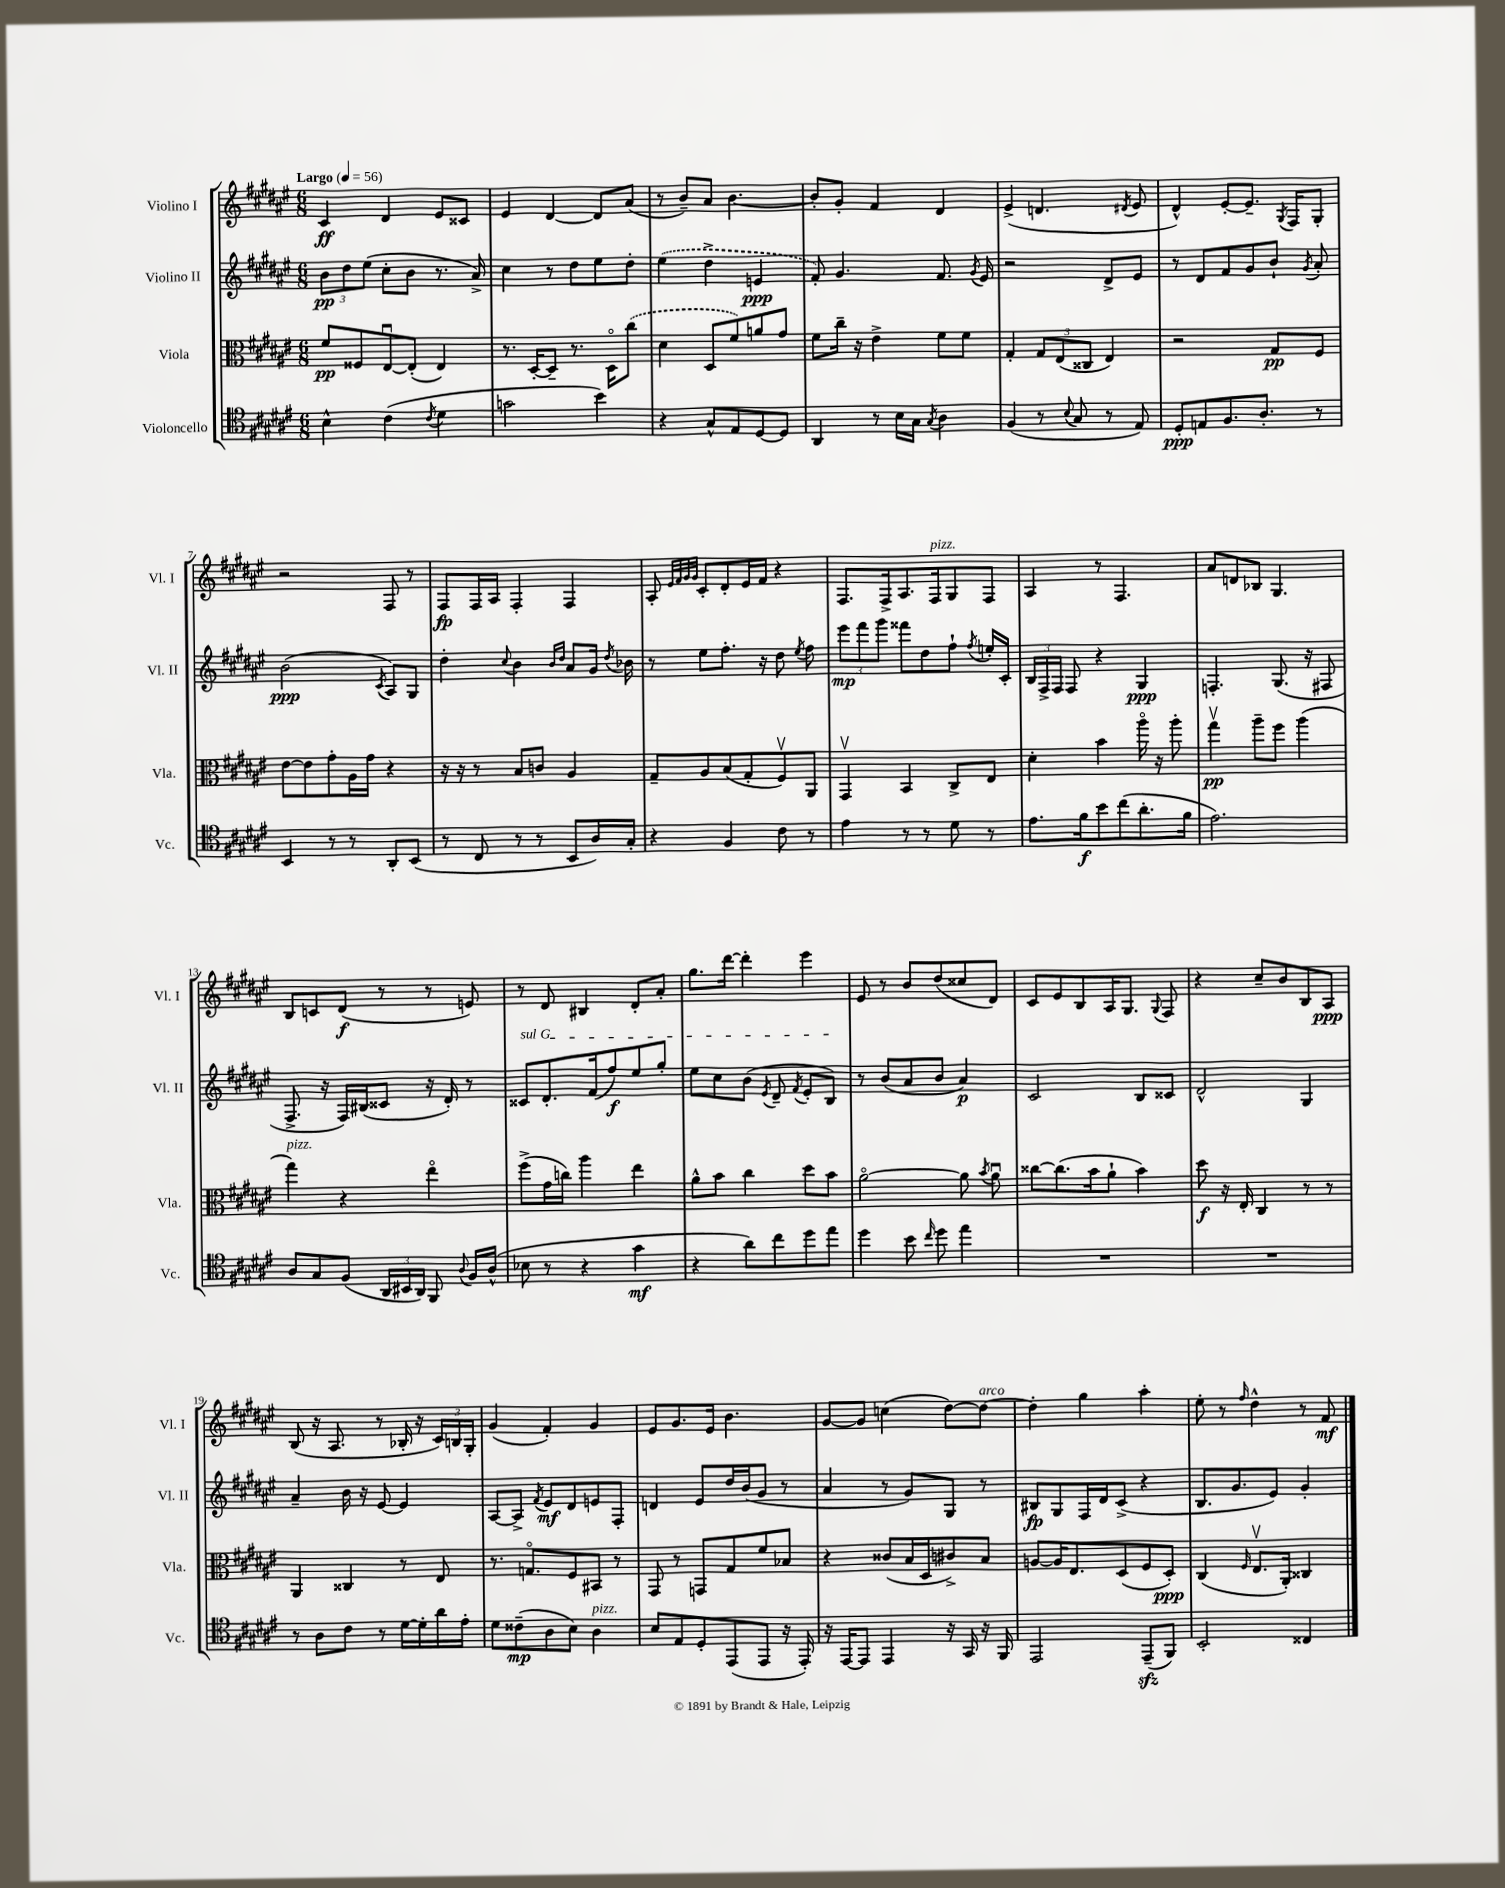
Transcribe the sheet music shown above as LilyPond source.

<<
\new StaffGroup <<
\new Staff = "s0" \with { instrumentName = "Violino I" shortInstrumentName = "Vl. I" } {
    \clef treble \key fis \major \numericTimeSignature \time 6/8 \tempo "Largo" 4 = 56
    \autoBeamOff cis'4\ff dis'4 eis'8[ cisis'8] |
    eis'4 dis'4~ dis'8[ ais'8]( |
    r8 b'8[--) ais'8] b'4.~ |
    b'8[-. gis'8]-. fis'4 dis'4 |
    eis'4->( d'4. \acciaccatura { dis'8 } eis'8 |
    dis'4-^) eis'8[~-. eis'8.]-- \acciaccatura { gis8 } fis16[ gis8]-. |
    r2 fis8 r8 |
    fis8[\fp fis16 ais16] fis4-. fis4 |
    ais8-. \grace { eis'32[ fis'32 gis'32 gis'32] } cis'8[-. dis'8-. eis'16 fis'16] r4 |
    fis8.[ fis16-> ais8. fis16^\markup { \italic "pizz." } gis8 fis8] |
    ais4 r8 fis4. |
    ais'8[ d'8 bes8] gis4. |
    b8[ c'8 dis'8]\f( r8 r8 e'8) |
    r8 dis'8 bis4 dis'8[-. ais'8]-. |
    gis''8.[ dis'''16]~ dis'''4-. eis'''4 |
    eis'8 r8 b'8[ dis''8( cisis''8 dis'8]) |
    cis'8[ eis'8 b8 ais16 gis8.] \appoggiatura { gis8 } fis8 |
    r4 cis''8[-- b'8 b8 ais8]\ppp |
    b8( r16 ais8. r8 bes16-. r16 \tuplet 3/2 { cis'16[) b16 gis16]-. } |
    gis'4( fis'4-.) gis'4 |
    eis'8[ gis'8. eis'16] b'4. |
    gis'8[~ gis'8] c''4( dis''8[~) dis''8]~^\markup { \italic "arco" } |
    dis''4-. gis''4 ais''4-. |
    eis''8-. r8 \grace { fis''16 } dis''4-^ r8 fis'8\mf \bar "|." |
}
\new Staff = "s1" \with { instrumentName = "Violino II" shortInstrumentName = "Vl. II" } {
    \clef treble \key fis \major \numericTimeSignature \time 6/8
    \autoBeamOff \tuplet 3/2 { b'8[\pp dis''8 eis''8]( } cis''8[-. b'8] r8. ais'16->) |
    cis''4 r8 dis''8[ eis''8 dis''8]-. |
    \once \slurDashed eis''4( dis''4-> e'4\ppp |
    fis'8-.) gis'4. fis'8. \acciaccatura { gis'8 } eis'16 |
    r2 dis'8[-> eis'8] |
    r8 dis'8[ fis'8 gis'8 b'8]-! \acciaccatura { gis'8 } ais'8-. |
    b'2\ppp( \acciaccatura { cis'8 } ais8[) gis8] |
    dis''4-. \appoggiatura { cis''8 } b'4 \grace { b'16[ dis''16] } ais'8[ gis'16] \acciaccatura { dis''8 } bes'16 |
    r8 eis''8[ fis''8.]-. r16 dis''8 \acciaccatura { eis''8 } fis''8 |
    \tuplet 3/2 { eis'''8[\mp fis'''8 gis'''8] } fisis'''8[ dis''8 fis''8]-! \acciaccatura { fis''8 } e''16[-. cis'16]-. |
    \tuplet 3/2 { b16[ fis16-> fis16] } fis8 r4 gis4\ppp |
    f4.-. gis8.( r16 fis8 |
    fis8.-> r16 fis16[) bis16( cisis'8] r16 dis'16-.) r8 |
    \once \override TextSpanner.bound-details.left.text = \markup { \italic "sul G" } cisis'8[\startTextSpan dis'8.-. fis'16( fis''8\f) eis''8 gis''8]-. |
    eis''8[ cis''8 b'8]( \acciaccatura { eis'8 } dis'8-- \acciaccatura { fis'8 } eis'8[-. b8]\stopTextSpan) |
    r8 b'8[( ais'8 b'8] ais'4\p) |
    cis'2 b8[ cisis'8] |
    dis'2-^ gis4 |
    ais'4-- b'16 r16 eis'8~ eis'4 |
    ais8[~ ais8]-> \acciaccatura { fis'8 } eis'8[\mf dis'8 e'8 fis8]-. |
    d'4 eis'8[ dis''16 b'16( gis'8] r8 |
    ais'4 r8 gis'8[) gis8] r8 |
    bis8[\fp gis8 fis16 dis'16 cis'8]->( r4 |
    b8.[ gis'8. eis'8]) gis'4-. \bar "|." |
}
\new Staff = "s2" \with { instrumentName = "Viola" shortInstrumentName = "Vla." } {
    \clef alto \key fis \major \numericTimeSignature \time 6/8
    \autoBeamOff fis'8[\pp fisis8 eis8~\downbow eis8]-.( eis4) |
    r8. dis16[~-. dis8]-- r8. dis16[\flageolet \once \slurDashed cis''8]( |
    dis'4 dis8[ fis'8) a'8 gis'8] |
    fis'8[ cis''16]-- r16 eis'4-> fis'8[ fis'8] |
    gis4-. \tuplet 3/2 { gis8[ eis8( cisis8] } eis4) |
    r2 gis8[\pp fis8] |
    eis'8[~ eis'8 gis'8-. ais16 gis'16] r4 |
    r16 r16 r8 b8[ c'8] ais4 |
    gis8[-- ais8 b8( gis8-. fis8\upbow) ais,8] |
    gis,4\upbow b,4 cis8[-> eis8] |
    dis'4-. b'4 ais''16\flageolet r16 ais''8-. |
    gis''4\upbow\pp ais''8[-- fis''8] ais''4( |
    gis''4^\markup { \italic "pizz." }) r4 eis''4\flageolet |
    fis''8[->( gis'16 c''16]) ais''4 eis''4 |
    ais'8[-^ b'8] cis''4 dis''8[ b'8] |
    ais'2~\flageolet ais'8 \acciaccatura { b'8 } ais'8\downbow |
    cisis''8[~ cisis''8.( b'16 ais'8]-! b'4) |
    dis''8\f r16 eis16-. cis4 r8 r8 |
    ais,4 cisis4 r8 eis8 |
    r8. g8.[\flageolet fis8 bis,8] r8 |
    gis,8 r8 g,8[ gis8 fis'8 bes8] |
    r4 cisis'8[( b16 dis16 cis'8->) b8] |
    a8[~ a16 eis8. dis8( fis8 dis8]-.\ppp) |
    cis4( \grace { fis16 } eis8.[\upbow ais,16]-.) cisis4 \bar "|." |
}
\new Staff = "s3" \with { instrumentName = "Violoncello" shortInstrumentName = "Vc." } {
    \clef tenor \key fis \major \numericTimeSignature \time 6/8
    \autoBeamOff b4-^ cis'4( \acciaccatura { cis'8 } dis'4 |
    g'2 b'4) |
    r4 gis8[-^ eis8 dis8~ dis8] |
    ais,4 r8 b16[ gis16] \acciaccatura { gis8 } ais4 |
    fis4( r8 \appoggiatura { b8 } gis8 r8 eis8) |
    dis8[-.\ppp e8 fis8. ais8.]-. r8 |
    b,4 r8 r8 ais,8[-. b,8]( |
    r8 cis8 r8 r8 b,8[ ais16) gis16]-. |
    r4 fis4 cis'8 r8 |
    eis'4 r8 r8 dis'8 r8 |
    eis'8.[ fis'16\f b'8 cis''8( ais'8.-. fis'16] |
    eis'2.) |
    ais8[ gis8 fis8]( \tuplet 3/2 { ais,16[ bis,16 ais,16]) } fis,8 \appoggiatura { ais8 } fis16[ ais16]-^( |
    bes8 r8 r4 gis'4\mf |
    r4 ais'8[) cis''8 dis''8 eis''8] |
    dis''4 b'8 \grace { cis''16 } dis''8 eis''4 |
    R2. |
    R2. |
    r8 ais8[ cis'8] r8 dis'16[~ dis'16-. ais'16 eis'16]-. |
    dis'8[ cisis'8--\mp( ais8 b8]) ais4^\markup { \italic "pizz." } |
    b8[ eis8 dis8-. eis,8( eis,8] r16 eis,16-.) |
    r16 eis,16[~ eis,8] eis,4 r16 gis,16 r16 fis,16 |
    eis,2 eis,8[--\sfz( fis,8]) |
    b,2-. cisis4 \bar "|." |
}
>>
>>
